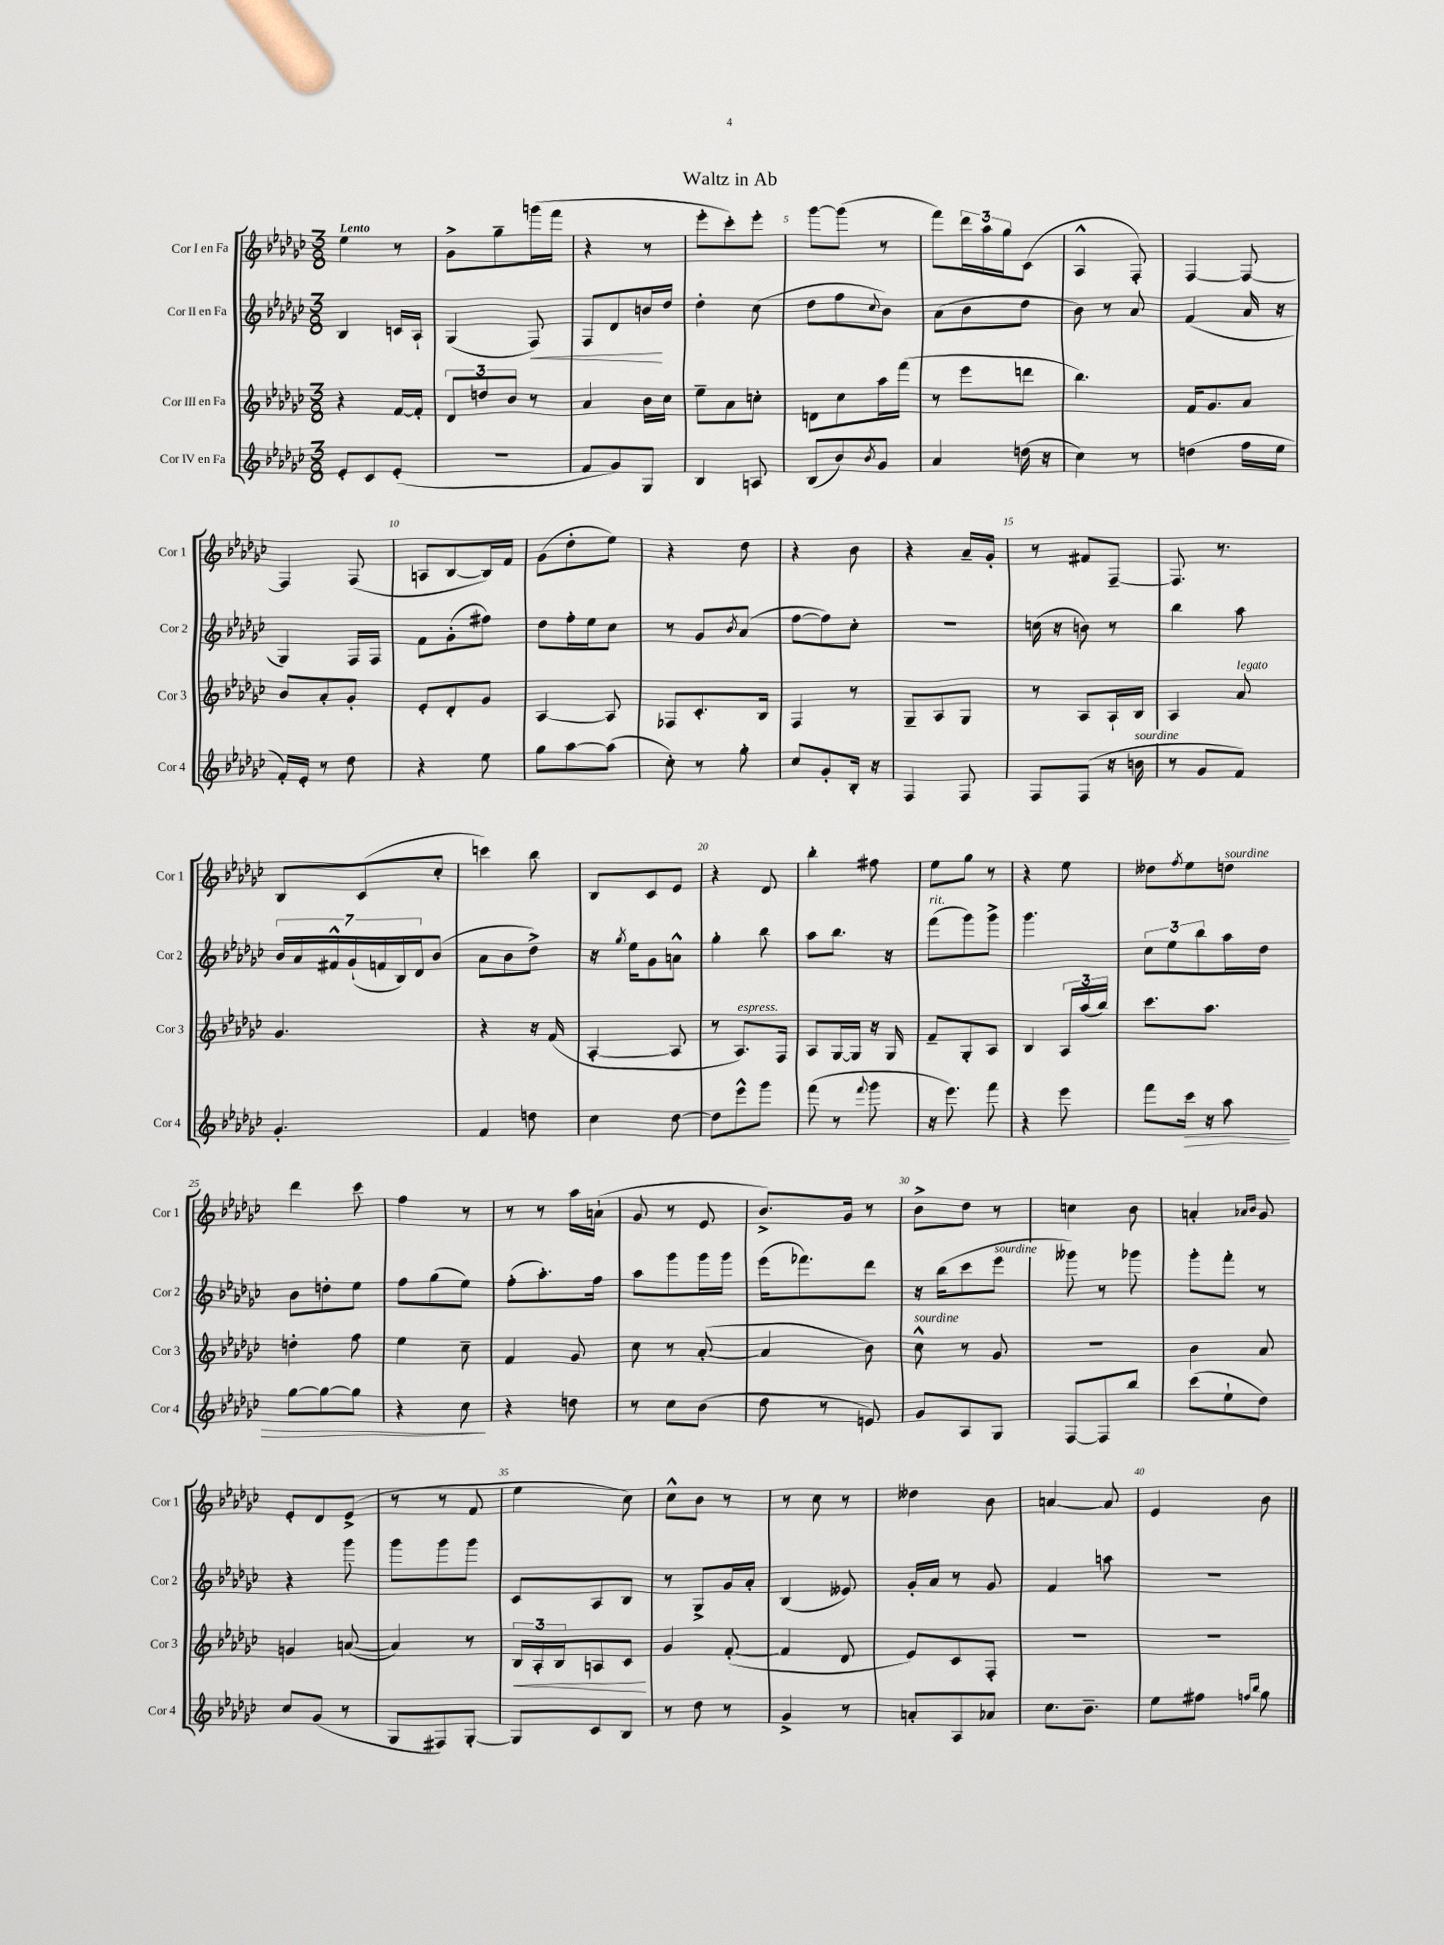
\header { title = "Waltz in Ab" }
<<
\new StaffGroup <<
\new Staff = "s0" \with { instrumentName = "Cor I en Fa" shortInstrumentName = "Cor 1" } {
    \clef treble \key ges \major \numericTimeSignature \time 3/8 \tempo "Lento"
    ees''4 r8 |
    ges'8-> ges''8-- g'''16( f'''16 |
    r4 r8 |
    ees'''8-. ces'''8-.) ees'''8-. |
    ges'''8~ ges'''8( r8 |
    f'''8) \tuplet 3/2 { des'''16 aes''16 ges''16 } ces'8( |
    aes4-^ f8-.) |
    f4~ f8~ |
    f4 f8( |
    a8 bes8~ bes16) f'16 |
    ges'8( des''8-. ees''8) |
    r4 des''8 |
    r4 bes'8 |
    r4 aes'16-- ges'16-. |
    r8 fis'8 f8~-- |
    f8. r8. |
    bes8 ces'8( ces''8-. |
    c'''4) bes''8 |
    bes8 ces'8 ees'8 |
    r4 des'8 |
    bes''4-. fis''8 |
    ees''8 ges''8 r8 |
    r4 ees''8 |
    deses''8 \acciaccatura { f''8 } ees''8 d''8^\markup { \italic "sourdine" } |
    des'''4 ces'''8 |
    f''4 r8 |
    r8 r8 aes''16 a'16-!( |
    ges'8 r8 ees'8 |
    bes'8.->) ges'16 r8 |
    bes'8-> des''8 r8 |
    c''4 bes'8 |
    a'4-. \grace { aes'16 bes'16 } ges'8 |
    ees'8-. des'8 ees'8->( |
    r8 r8 f'8 |
    ees''4 ces''8) |
    ces''8-^ bes'8 r8 |
    r8 ces''8 r8 |
    deses''4 bes'8 |
    a'4~ a'8 |
    ees'4 bes'8 \bar "|." |
}
\new Staff = "s1" \with { instrumentName = "Cor II en Fa" shortInstrumentName = "Cor 2" } {
    \clef treble \key ges \major \numericTimeSignature \time 3/8
    bes4 c'16 aes16-! |
    ges4( f8\<) |
    f8 des'8 b'16\! des''16 |
    des''4-. ces''8( |
    des''8 f''8 \appoggiatura { ces''8 } bes'8) |
    aes'8( bes'8 des''8 |
    bes'8) r8 aes'8 |
    f'4( aes'16 r16 |
    ges4) f16 f16 |
    f'8 ges'8-.( fis''8) |
    des''8 f''16-. ees''16 ces''8 |
    r8 ges'8 \acciaccatura { bes'8 } aes'8( |
    f''8~ f''8) ces''8-. |
    R4. |
    c''16( r16 b'8) r8 |
    bes''4 aes''8 |
    \tuplet 7/4 { bes'16 aes'16 fis'16-^ ges'16-!( f'16 bes16) des'16 } bes'8( |
    aes'8 bes'8 des''8->) |
    r16 \acciaccatura { ges''8 } ees''16 ges'8 a'8-^ |
    ges''4-. bes''8 |
    aes''8 bes''8. r16 |
    f'''8^\markup { \italic "rit." }( ges'''8) ges'''8-> |
    ges'''4. |
    \tuplet 3/2 { ces''8 ees''8 bes''8 } aes''16 des''16 |
    bes'8 d''8-. ees''8 |
    f''8 ges''8( ees''8) |
    f''8-.( aes''8.-.) f''16 |
    aes''8 ges'''8 ges'''16 ges'''16 |
    ees'''16( fes'''8.) des'''8 |
    r16 bes''16( ces'''8 ees'''8^\markup { \italic "sourdine" } |
    geses'''8) r8 ges'''8 |
    ges'''8-. f'''8-. r8 |
    r4 ges'''8 |
    ges'''8 ges'''8 ges'''8 |
    ces'8 aes8 bes8 |
    r8 ges8-> ges'16 aes'16-. |
    bes4( eeses'8) |
    ges'16-. aes'16 r8 ges'8 |
    f'4 a''8 |
    R4. \bar "|." |
}
\new Staff = "s2" \with { instrumentName = "Cor III en Fa" shortInstrumentName = "Cor 3" } {
    \clef treble \key ges \major \numericTimeSignature \time 3/8
    r4 f'16~ f'16-. |
    \tuplet 3/2 { des'8 d''8 bes'8 } r8 |
    aes'4 bes'16 ces''16 |
    ees''8-- aes'8 c''8-. |
    d'8 ces''8 aes''16 f'''16( |
    r8 ees'''8 d'''8 |
    bes''4.) |
    f'16 ges'8. aes'8 |
    bes'8 aes'8-. ges'8-. |
    ees'8-. des'8-. ges'8 |
    aes4~ aes8 |
    fes8 ces'8.-. bes16 |
    f4 r8 |
    ges8-- aes8 ges8 |
    r8 aes8 aes16-! bes16 |
    aes4 aes'8^\markup { \italic "legato" } |
    ges'4. |
    r4 r16 f'16( |
    aes4~-. aes8 |
    r8 aes8.^\markup { \italic "espress." }) f16 |
    aes8 ges16~ ges16 r16 ges16 |
    f'8-- ges8-. aes8 |
    bes4 \tuplet 3/2 { aes16 aes''16( bes''16) } |
    ces'''8. aes''8. |
    d''4-. f''8 |
    ees''4 ces''8-- |
    f'4 ges'8 |
    ces''8 r8 aes'8~-.( |
    aes'4 bes'8) |
    ces''8-^^\markup { \italic "sourdine" } r8 ges'8 |
    R4. |
    bes'4 aes'8 |
    g'4 a'8~( |
    a'4) r8 |
    \tuplet 3/2 { bes16\< aes16-. bes16 } a8 ces'8\! |
    ges'4 f'8~-.( |
    f'4 des'8 |
    ees'8) ces'8 f8-. |
    R4. |
    R4. \bar "|." |
}
\new Staff = "s3" \with { instrumentName = "Cor IV en Fa" shortInstrumentName = "Cor 4" } {
    \clef treble \key ges \major \numericTimeSignature \time 3/8
    ees'8-. ces'8 ees'8-.( |
    R4. |
    f'8 ges'8) ges8 |
    bes4 a8 |
    bes8( bes'8) \acciaccatura { bes'8 } ges'8 |
    aes'4 d''16( r16 |
    ces''4) r8 |
    d''4( f''16 ees''16 |
    f'16-.) ees'16-. r8 des''8 |
    r4 ees''8 |
    ges''8 aes''8~ aes''8( |
    ces''8-.) r8 ges''8-. |
    ces''8 ges'8-. bes16-. r16 |
    f4 f8 |
    f8 f8( r16 b'16^\markup { \italic "sourdine" } |
    r8 ges'8 f'8) |
    ges'4.-. |
    f'4 d''8 |
    ces''4 des''8~ |
    des''8 ees'''8-^ ges'''8 |
    f'''8( r8 \appoggiatura { f'''8 } ges'''8 |
    r16 ees'''8.) f'''8 |
    r4 ees'''8 |
    f'''8 ces'''16\> r16 aes''8 |
    ges''8~ ges''8~ ges''8 |
    r4 ces''8\! |
    r4 d''8 |
    r8 ces''8 bes'8( |
    des''8 r8 e'8) |
    ges'8 aes8 ges8 |
    f8~ f8 bes''8 |
    ces'''8( ees''8-! des''8) |
    ces''8 ges'8( r8 |
    ges8 fis8) ges8~-. |
    ges8 ces'8 bes8 |
    r8 des''8 r8 |
    ges'4-> r8 |
    a'8-. aes8 aes'8 |
    ces''8. bes'8.-- |
    ees''8 fis''8 \grace { f''16 bes''16 } ges''8 \bar "|." |
}
>>
>>
\layout { \context { \Score \override BarNumber.break-visibility = ##(#f #t #t) barNumberVisibility = #(every-nth-bar-number-visible 5) } }
